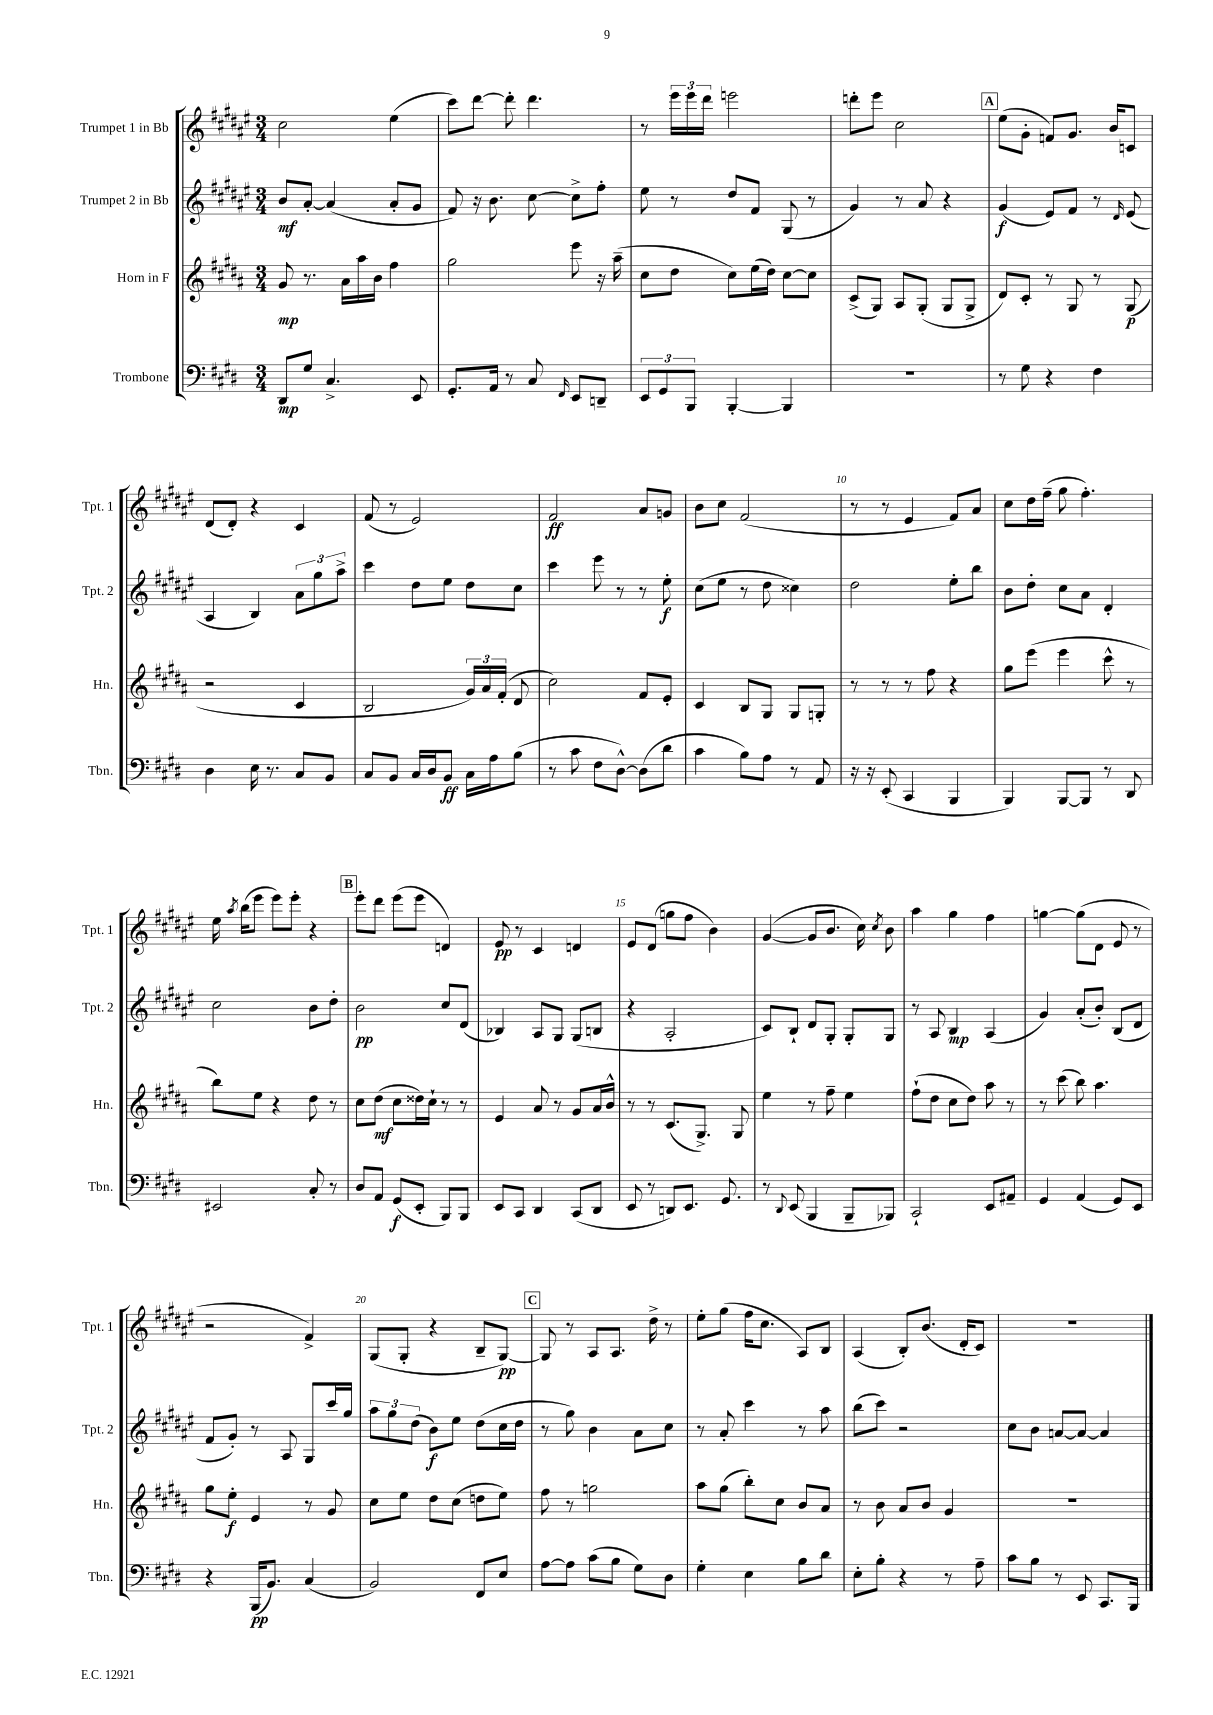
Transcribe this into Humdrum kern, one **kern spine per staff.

**kern	**kern	**kern	**kern
*staff4	*staff3	*staff2	*staff1
*clefF4	*clefG2	*clefG2	*clefG2
*k[f#c#g#d#]	*k[f#c#g#d#a#]	*k[f#c#g#d#a#e#]	*k[f#c#g#d#a#e#]
*M3/4	*M3/4	*M3/4	*M3/4
8DD#	8g#	8b	2cc#
8G#	8.r	[8a#'	.
4.C#^	.	(4a#]	.
.	16a#	.	.
.	16aa#	.	.
.	16b	.	.
.	4ff#	8a#'	(4ee#
8EE	.	8g#	.
=	=	=	=
8.GG#'	2gg#	8f#)	8ccc#)
.	.	16r	[8ddd#
16AA	.	8.b	.
8r	.	.	8ddd#']
8C#	.	[8cc#	4.ddd#
16qqFF#	.	.	.
8EE	8eee	8cc#^]	.
8DD~	16r	8ff#'	.
.	(16aa#~	.	.
=	=	=	=
12EE	8cc#	8ee#	8r
12GG#	.	.	.
.	8dd#	8r	24eee#
12BBB	.	.	24eee#
.	.	.	24ddd#
[4BBB'	8cc#)	8dd#	2eee
.	(16ee	8f#	.
.	16dd#)	.	.
4BBB]	[8cc#	(8G#	.
.	8cc#]	8r	.
=	=	=	=
2.r	(8c#^	4g#)	8ddd'
.	8G#)	.	8eee#
.	8A#	8r	2cc#
.	(8G#'	8a#	.
.	8G#	4r	.
.	8G#^	.	.
=	=	=	=
8r	8d#)	(4g#	(8ee#
8G#	8c#'	.	8g#'
4r	8r	8e#)	8f)
.	8G#	8f#	8.g#
4F#	8r	8r	.
.	.	.	16b
.	.	16qqd#	.
.	(8G#	(8e#	8c
=	=	=	=
4D#	2r	4A#	(8d#
.	.	.	8d#')
16E	.	4B)	4r
8.r	.	.	.
8C#	4c#	12a#	4c#
.	.	12gg#	.
8BB	.	.	.
.	.	12aa#^	.
=	=	=	=
8C#	2B	4ccc#	(8f#
8BB	.	.	8r
16C#	.	8dd#	2e#)
16D#	.	.	.
8BB	.	8ee#	.
16C#	24g#)	8dd#	.
.	24a#	.	.
16A	.	.	.
.	(24f#'	.	.
(8B	8d#	8cc#	.
=	=	=	=
8r	2cc#)	4ccc#	2f#
8c#	.	.	.
8F#	.	8eee#	.
[8D#^^)	.	8r	.
(8D#]	8f#	8r	8a#
8d#	8e'	8ee#'	8g
=	=	=	=
4c#	4c#	(8cc#	8b
.	.	8ee#	8cc#
8B)	8B	8r	(2f#
8A	8G#	8dd#	.
8r	8G#	4cc##)	.
8AA	8G'	.	.
=	=	=	=
16r	8r	2dd#	8r
16r	.	.	.
(8EE'	8r	.	8r
4CC#	8r	.	4e#
.	8ff#	.	.
4BBB	4r	8ee#'	8f#)
.	.	8bb	8a#
=	=	=	=
4BBB)	8gg#	8b	8cc#
.	(8eee	8dd#'	16dd#
.	.	.	(16ff#~
[8BBB	4eee	8cc#	8gg#
8BBB]	.	8a#	4.ff#')
8r	8ccc#^^	4d#'	.
8DD#	8r	.	.
=	=	=	=
2EE#	8bb)	2cc#	16ee#
.	.	.	8qaa#
.	.	.	(16bb
.	8ee	.	8eee#
.	4r	.	8eee#)
.	.	.	8eee#'
8C#'	8dd#	8b	4r
8r	8r	8dd#'	.
=	=	=	=
8D#	8cc#	2b	8eee#'
8AA	(8dd#	.	8ddd#
(8GG#	8cc#	.	(8eee#
8EE'	16dd##)	.	8eee#
.	16cc#`	.	.
8BBB)	8r	8cc#	4d)
8BBB	8r	(8d#	.
=	=	=	=
8EE	4e	4B-)	8e#
8CC#	.	.	8r
4DD#	8a#	8A#	4c#
.	8r	8G#	.
(8CC#	8g#	(8G#	4d
8DD#	16a#	8B	.
.	16b^^	.	.
=	=	=	=
8EE	8r	4r	8e#
8r	8r	.	(8d#
8DD)	(8.c#	2A#'	8gg
8.EE	.	.	8ff#
.	8.G#^)	.	.
.	.	.	4b)
8.GG#	.	.	.
.	8G#	.	.
=	=	=	=
8r	4ee	8c#)	([4g#
8qqDD#	.	.	.
(8EE	.	8B`	.
4BBB	8r	8d#	8g#]
.	8ff#~	8G#'	8.b
8BBB~	4ee	8G#'	.
.	.	.	16cc#)
.	.	.	8qcc#
8BBB-)	.	8G#	8b
=	=	=	=
2CC#`	(8ff#`	8r	4aa#
.	8dd#	8A#	.
.	8cc#	4B	4gg#
.	8dd#)	.	.
8EE	8aa#	(4A#	4ff#
8AA#~	8r	.	.
=	=	=	=
4GG#	8r	4g#)	[4gg
.	(8ccc#	.	.
(4AA	8bb)	(8a#'	(8gg]
.	4.aa#	8b')	8d#
8GG#)	.	(8B	8e#
8EE	.	8d#	8r
=	=	=	=
4r	8gg#	8f#	2r
.	8ee'	8g#')	.
(16BBB	4e	8r	.
8.BB)	.	.	.
.	.	8A#	.
(4C#	8r	8G#	4f#^)
.	8g#	16ccc#	.
.	.	16gg#	.
=	=	=	=
2BB)	8cc#	12aa#	(8G#
.	.	12gg#	.
.	8ee	.	8G#'
.	.	(12dd#	.
.	8dd#	8b)	4r
.	(8cc#	8ee#	.
8FF#	8dd	(8dd#	8B~
8E	8ee)	16cc#	[8G#)
.	.	16dd#	.
=	=	=	=
[8A	8ff#	8r	8G#]
8A]	8r	8gg#)	8r
(8c#	2gg	4b	8A#
8B	.	.	8.A#
8G#)	.	8a#	.
.	.	.	16dd#^
8D#	.	8cc#	8r
=	=	=	=
4G#'	8aa#	8r	8ee#'
.	(8gg#	8a#'	(8gg#
4E	8bb')	4ccc#	16ff#
.	.	.	8.cc#
.	8cc#	.	.
8B	8b	8r	8A#)
8d#	8a#	8aa#	8B
=	=	=	=
8E'	8r	(8bb	(4A#
8B'	8b	8ccc#)	.
4r	8a#	2r	8B')
.	8b	.	(8.b
8r	4g#	.	.
.	.	.	16d#'
8A~	.	.	8c#)
=	=	=	=
8c#	2.r	8cc#	2.r
8B	.	8b	.
8r	.	[8a	.
8EE	.	8a_	.
8.CC#	.	4a]	.
16BBB	.	.	.
==	==	==	==
*-	*-	*-	*-
